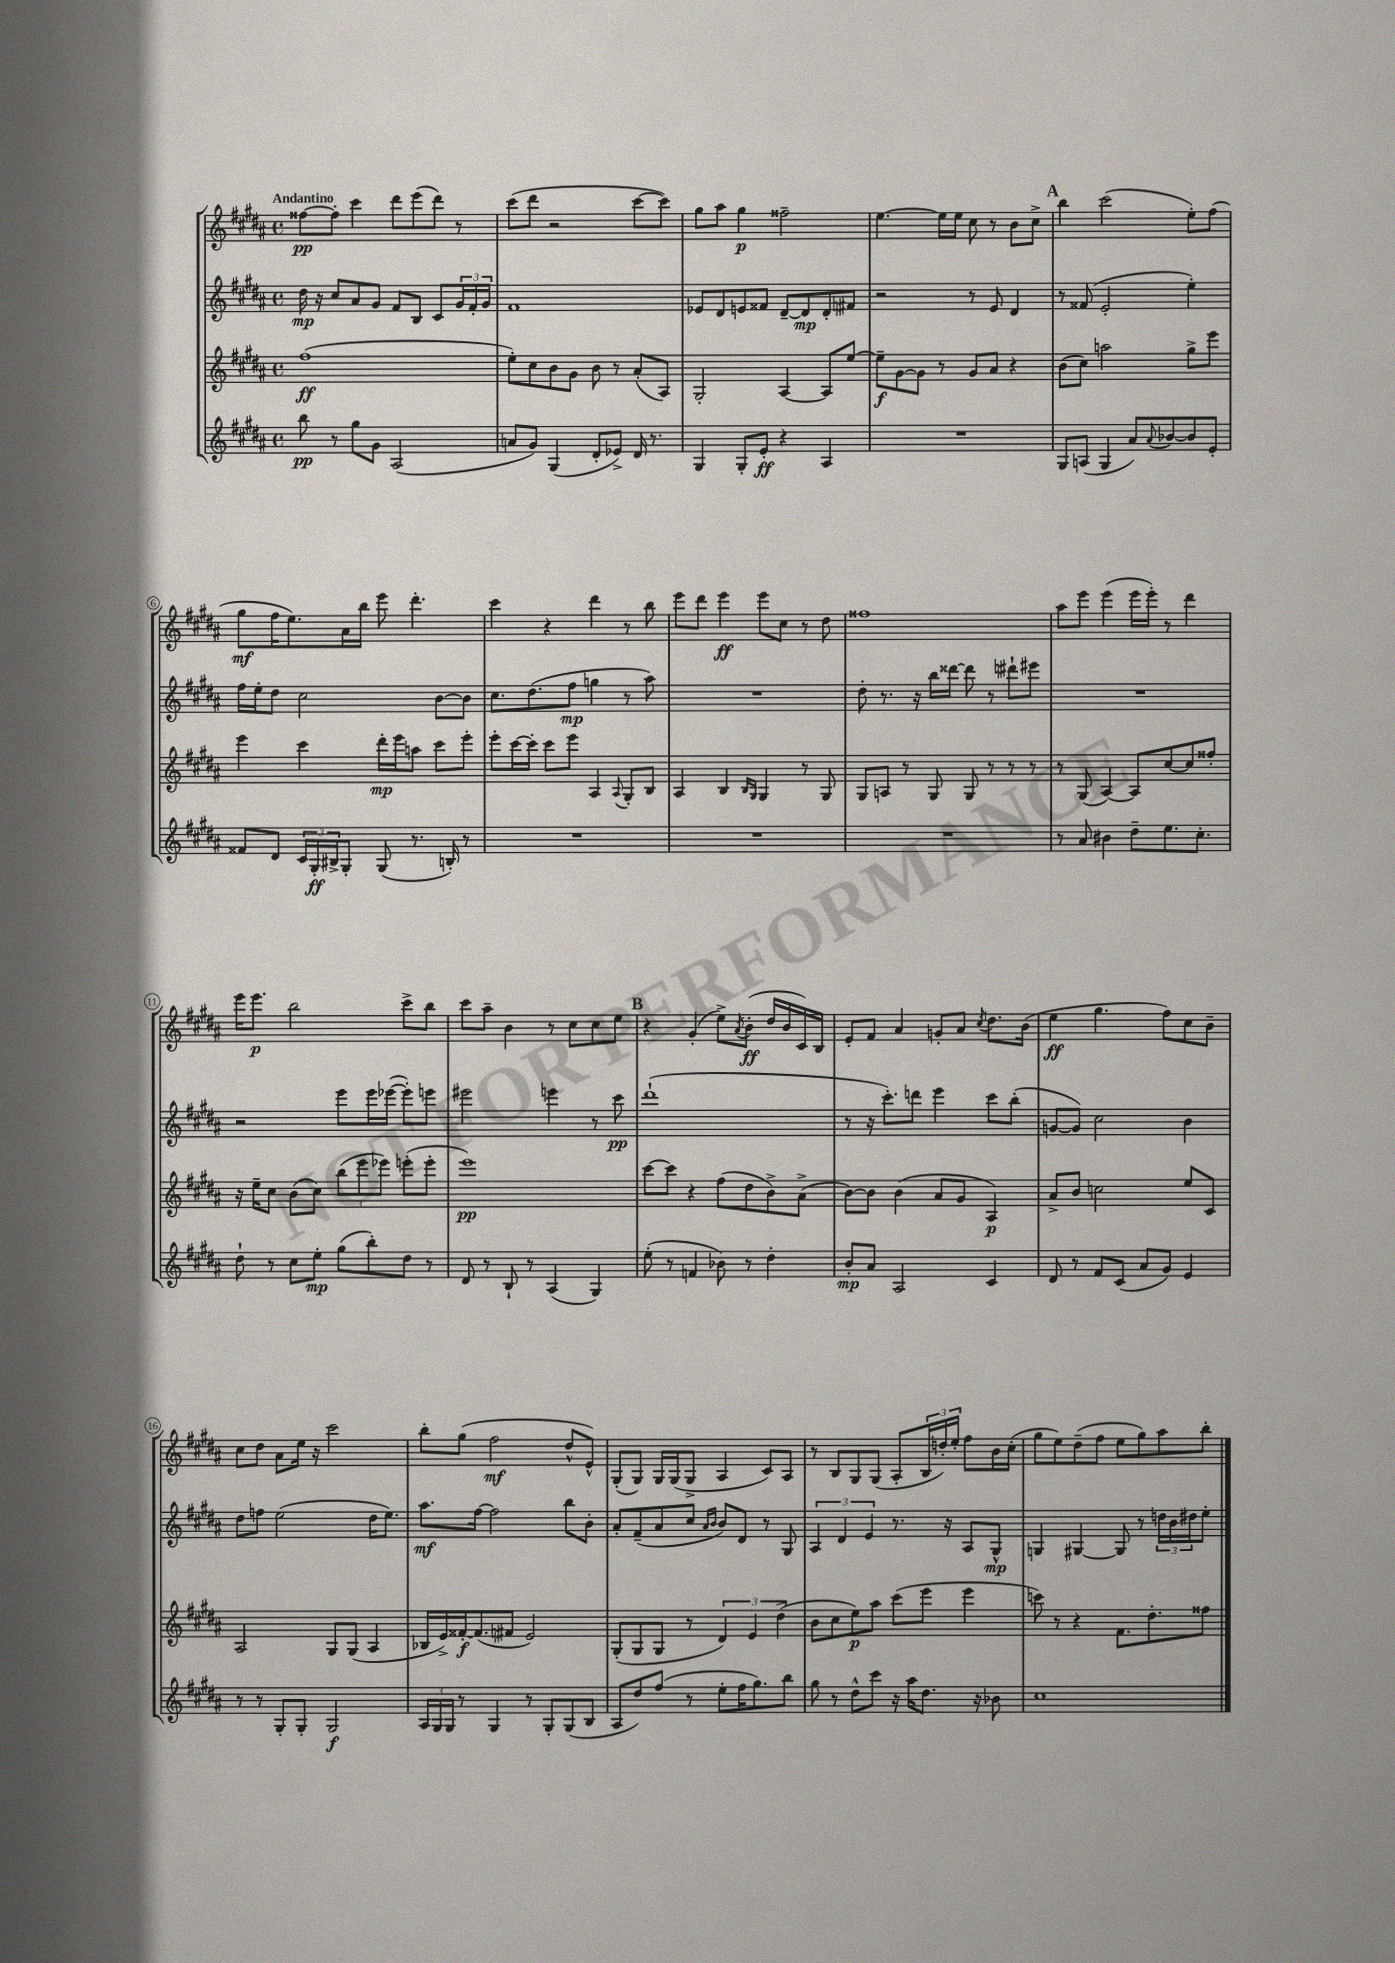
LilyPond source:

<<
\new StaffGroup <<
\new Staff = "s0" {
    \clef treble \key b \major \defaultTimeSignature \time 4/4 \tempo "Andantino"
    fisis''8~\pp fisis''8-. cis'''4 dis'''8 e'''8( dis'''8) r8 |
    cis'''8( dis'''8 r2 cis'''8~ cis'''8) |
    gis''8 ais''8 gis''4\p fisis''2-- |
    e''4.~ e''16 e''16 cis''8 r8 b'8 cis''8-> |
    \mark \markup { \bold "A" } b''4 cis'''2( e''8-.) fis''8( |
    gis''8\mf fis''16 e''8.) ais'16 b''16 e'''8 dis'''4.-. |
    cis'''4 r4 dis'''4 r8 b''8 |
    e'''8 dis'''8 e'''4\ff e'''8 cis''8 r8 dis''8 |
    fisis''1 |
    ais''8 e'''8 e'''4( e'''16 e'''16-.) r8 dis'''4 |
    e'''16 e'''8.\p b''2 cis'''8-> b''8 |
    cis'''8 ais''8-- b'4 r8 cis''8 cis''8 e''8 |
    \mark \markup { \bold "B" } r4 gis'4-.( e''8->) \acciaccatura { ais'8 } b'8-.\ff( dis''16 b'16 cis'16) b16 |
    e'8-. fis'8 ais'4 g'8-. ais'8 \acciaccatura { cis''8 } dis''8. b'16( |
    e''4\ff gis''4. fis''8) cis''8 b'8-- |
    cis''8 dis''8 ais'8 e''16 r16 cis'''2 |
    b''8-. gis''8( fis''2\mf dis''8-^ e'8-^) |
    gis8-.( gis8) gis16 gis16( gis8-> ais4 cis'8) ais8 |
    r8 b8 gis8 gis8( ais8-. \tuplet 3/2 { b16 d''16-.) e''16-. } fis''8 b'16 cis''16-.( |
    gis''8 e''8) dis''8--( fis''8 e''8 gis''8) ais''8 b''8-. \bar "|." |
}
\new Staff = "s1" {
    \clef treble \key b \major \defaultTimeSignature \time 4/4
    dis''16\mp r16 cis''8 ais'8 gis'8 fis'8 b8 cis'8 \tuplet 3/2 { gis'16 fis'16-. gis'16 } |
    fis'1 |
    ees'8 dis'8 e'8 fisis'8 dis'8~-- dis'8\mp dis'8-. fis'8 |
    r2 r8 e'8 dis'4 |
    \mark \markup { \bold "A" } r8 fisis'8( e'2-. e''4-.) |
    fis''16 e''16-. dis''8 cis''2 b'8~ b'8 |
    cis''8. dis''8.( fis''8\mp g''4 r8 ais''8) |
    R1 |
    dis''8-. r8. r16 b''16 disis'''16~ disis'''8 r8 dis'''8-! eis'''8 |
    R1 |
    r2 e'''8 e'''16 ees'''16~( ees'''8-.) e'''8 |
    eis'''2 e'''4 r8 cis'''8\pp |
    \mark \markup { \bold "B" } dis'''1-!( |
    r8 r16 cis'''8.-.) d'''8 e'''4 cis'''8 b''8-.( |
    g'8~ g'8) cis''2 b'4 |
    dis''8 f''8 e''2( dis''16 e''8.) |
    ais''8.\mf fis''16~ fis''2 b''8 b'8-. |
    ais'8-. fis'8--( ais'8 cis''8 \grace { ais'16 b'16 } b'8) dis'8 r8 gis8 |
    \tuplet 3/2 { ais4 dis'4 e'4 } r8. r16 ais8 gis8-^\mp |
    g4 gis4~ gis8 r8 \tuplet 3/2 { d''16 b'16 dis''16 } e''8-. \bar "|." |
}
\new Staff = "s2" {
    \clef treble \key b \major \defaultTimeSignature \time 4/4
    fis''1\ff( |
    e''8-.) cis''8 b'8 gis'8 b'8 r8 ais'8-.( ais8) |
    gis2-. ais4~ ais8 e''8~ |
    e''8--\f gis'8~ gis'8 r8 gis'8 ais'8 r4 |
    \mark \markup { \bold "A" } b'8( cis''8) a''2 gis''8-> e'''8 |
    e'''4 cis'''4 dis'''16-.\mp e'''16 a''8 cis'''8 e'''8-. |
    e'''8-. cis'''16~ cis'''16-. cis'''8 e'''8 ais4 \appoggiatura { ais8 } gis8-. b8 |
    ais4 b4 \grace { b16 gis16 } gis4 r8 gis8 |
    gis8 a8 r8 gis8 gis8 r8 r8 r8 |
    r8 gis8( ais4~) ais8 cis''8~ cis''8 fisis''8-. |
    r16 e''16-- cis''8 b'8( cis''8) \tuplet 3/2 { b''8( e'''8 ees'''8) } e'''8-.( e'''8-. |
    e'''1\pp) |
    \mark \markup { \bold "B" } cis'''8~ cis'''8 r4 fis''8( dis''8 b'8->) ais'8->( |
    b'8~) b'8 b'4( ais'8 gis'8 ais4\p) |
    ais'8-> b'8 c''2 e''8 cis'8 |
    ais2 gis8 gis8( ais4 |
    bes16 e'16->) fisis'16~-.\f fisis'8.( fis'8 e'2) |
    gis8-.( gis8 gis8 r8 \tuplet 3/2 { dis'4) e'4 dis''4->( } |
    b'8 cis''8 e''8\p) ais''8 cis'''8( e'''8 e'''4 |
    c'''8) r8 r4 fis'8. dis''8.-. fisis''8 \bar "|." |
}
\new Staff = "s3" {
    \clef treble \key b \major \defaultTimeSignature \time 4/4
    b''8\pp r8 gis''8 gis'8 ais2( |
    a'8 gis'8) gis4( dis'8-. ees'8->) dis'16 r8. |
    gis4 gis8-. e'8-.\ff r4 ais4 |
    R1 |
    \mark \markup { \bold "A" } gis8 a8( gis4 ais'8) \appoggiatura { ais'8 } bes'8~ bes'8 e'8-. |
    fisis'8 dis'8 \tuplet 3/2 { cis'16 gis16-.\ff bis16-> } gis8-. gis8( r8. b16-.) r8 |
    R1 |
    R1 |
    R1 |
    r8 ais'8 bis'4 dis''8-- e''8. cis''8.-. |
    dis''8-! r8 cis''8 e''8-.\mp gis''8( b''8-.) dis''8 r8 |
    dis'8 r8 b8-! r8 ais4( gis4) |
    \mark \markup { \bold "B" } e''8-.( r8 f'4 bes'8) r8 dis''4-. |
    b'8-.\mp ais'8 ais2 cis'4 |
    dis'8 r8 fis'8 cis'8( ais'8 gis'8) e'4 |
    r8 r8 gis8-. gis8-. gis2\f |
    \tuplet 3/2 { ais16 gis16 gis16 } r8 gis4 r8 gis8-. gis8( b8 |
    ais8 dis''8) fis''8( r8 e''8-. fis''16 gis''8.) b''8 |
    gis''8 r8 dis''8-^ cis'''8 r16 ais''16 dis''8. r16 bes'8 |
    cis''1 \bar "|." |
}
>>
>>
\layout { \context { \Score \override BarNumber.stencil = #(make-stencil-circler 0.1 0.3 ly:text-interface::print) } }
